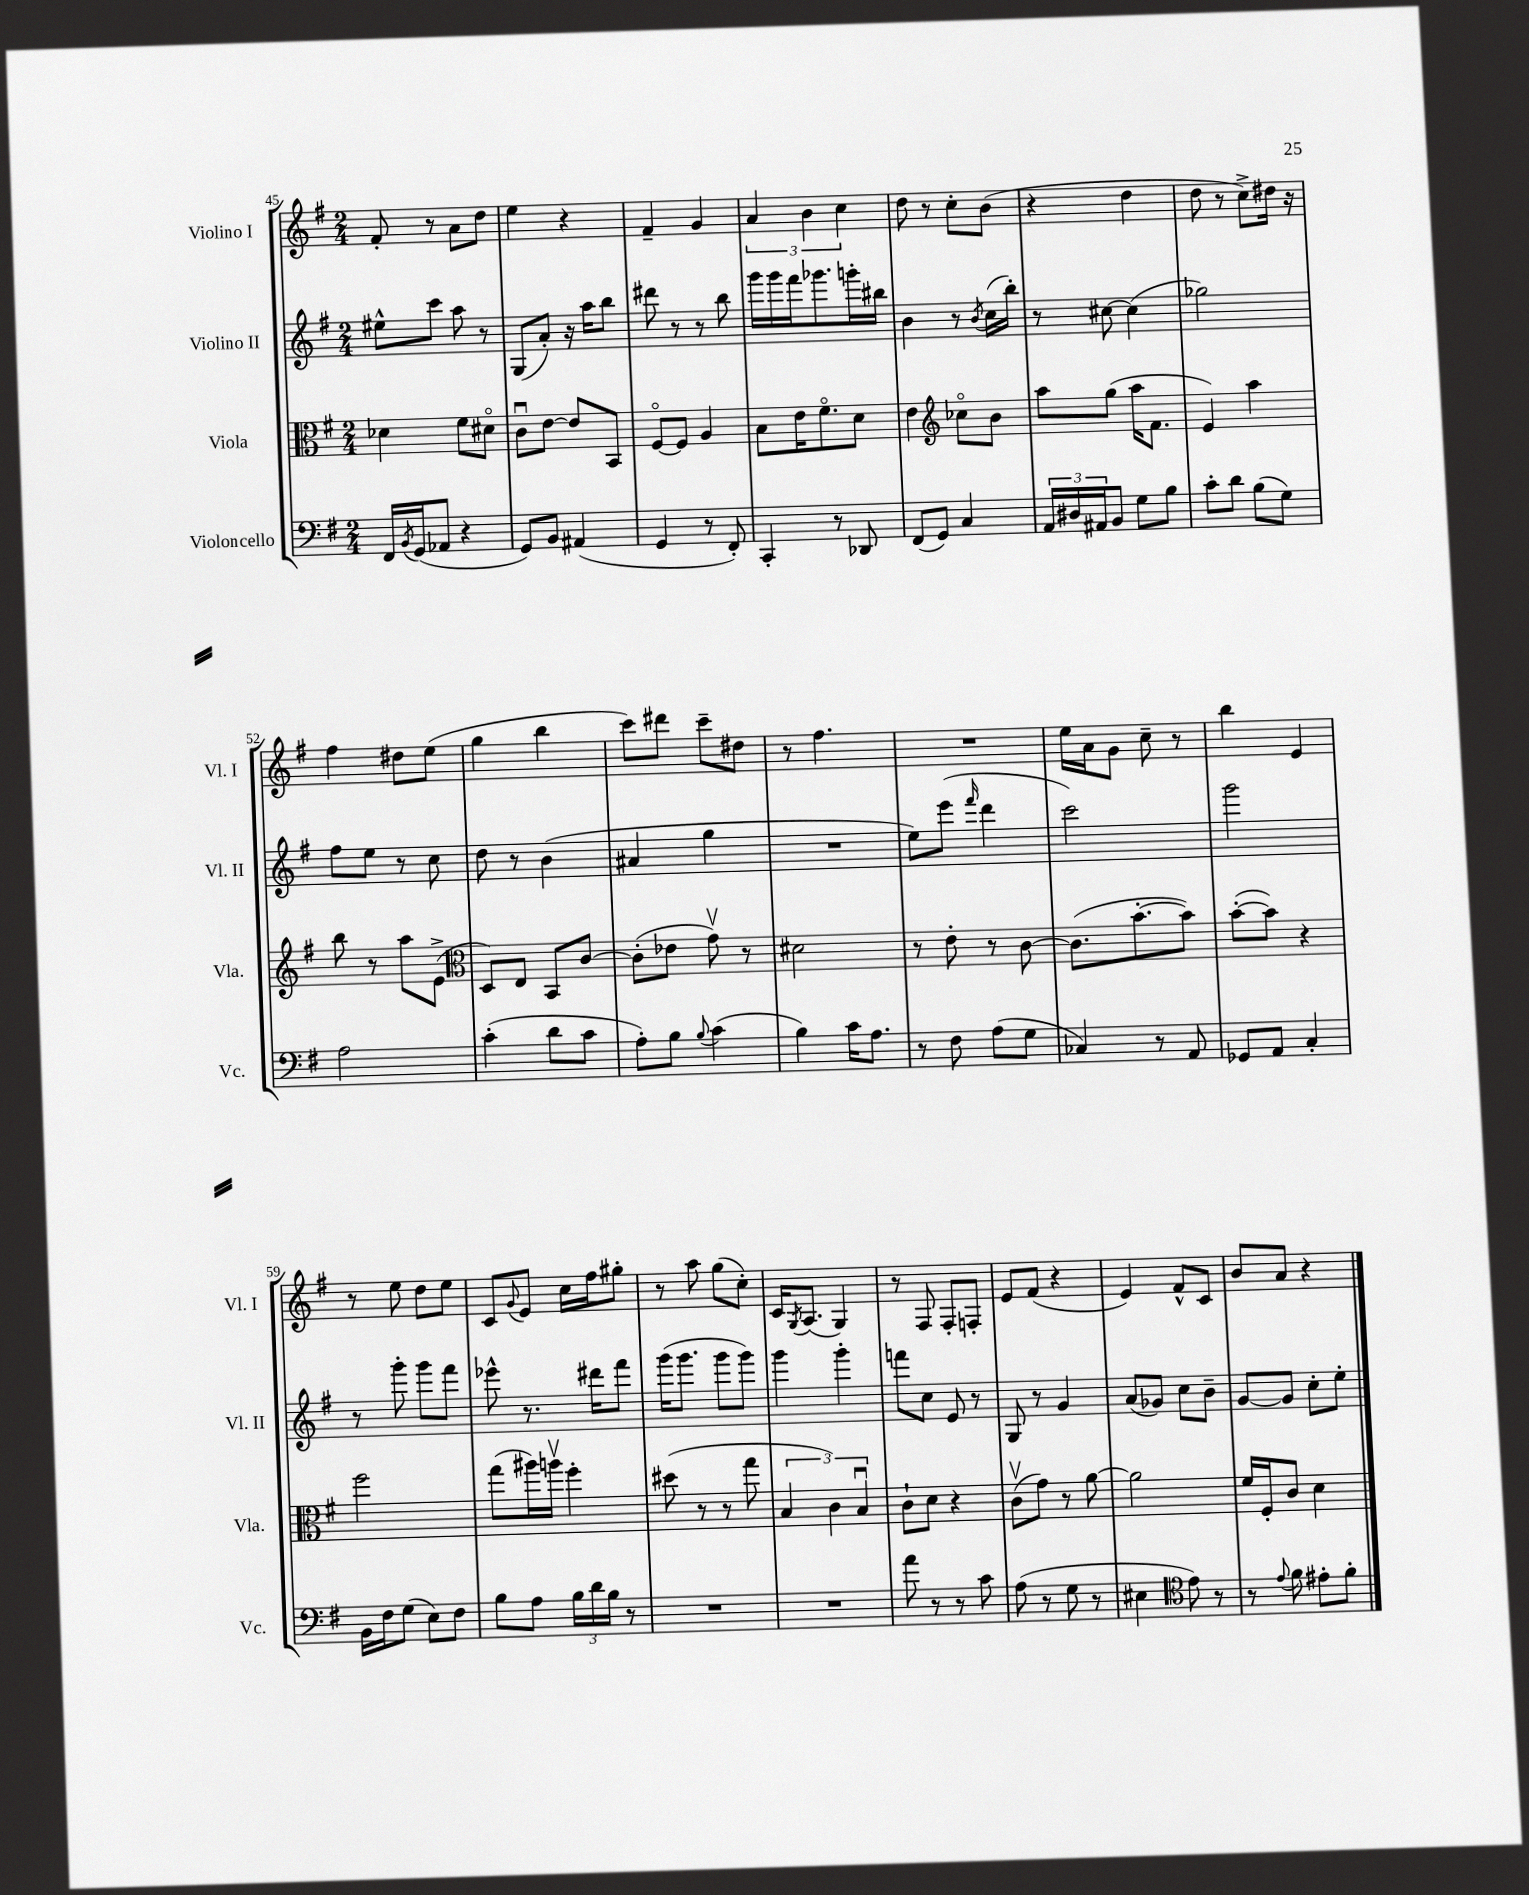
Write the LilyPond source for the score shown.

<<
\new StaffGroup <<
\new Staff = "s0" \with { instrumentName = "Violino I" shortInstrumentName = "Vl. I" } {
    \clef treble \key g \major \numericTimeSignature \time 2/4
    fis'8-. r8 a'8 d''8 |
    e''4 r4 |
    fis'4-- g'4 |
    \tuplet 3/2 { a'4 b'4 c''4 } |
    d''8 r8 c''8-. b'8( |
    r4 d''4 |
    d''8 r8 c''8->) dis''16 r16 |
    fis''4 dis''8 e''8( |
    g''4 b''4 |
    c'''8) dis'''8 c'''8-- dis''8 |
    r8 fis''4. |
    R2 |
    e''16 a'16 g'8 c''8-- r8 |
    b''4 e'4 |
    r8 e''8 d''8 e''8 |
    c'8 \appoggiatura { g'8 } e'8 c''16 fis''16 gis''8-. |
    r8 a''8 g''8( c''8-.) |
    c'16 \acciaccatura { g8 } a8.( g4) |
    r8 fis8 fis8-. f8-. |
    e'8 fis'8( r4 |
    e'4) fis'8-^ c'8 |
    b'8 a'8 r4 \bar "|." |
}
\new Staff = "s1" \with { instrumentName = "Violino II" shortInstrumentName = "Vl. II" } {
    \clef treble \key g \major \numericTimeSignature \time 2/4
    eis''8-^ c'''8 a''8 r8 |
    g8( a'8-.) r16 a''16 b''8 |
    dis'''8 r8 r8 b''8 |
    g'''16 g'''16 fis'''16 ges'''8. g'''16-. bis''16 |
    b'4 r8 \acciaccatura { b'8 } c''16( b''16-.) |
    r8 cis''8~ cis''4( |
    ges''2) |
    fis''8 e''8 r8 c''8 |
    d''8 r8 b'4( |
    ais'4 g''4 |
    R2 |
    e''8) e'''8( \grace { fis'''16 } d'''4 |
    c'''2) |
    g'''2 |
    r8 g'''8-. g'''8 fis'''8 |
    ees'''8-^ r8. dis'''16 fis'''8 |
    g'''16( g'''8. g'''8 g'''8) |
    g'''4 g'''4-. |
    f'''8 c''8 e'8 r8 |
    g8 r8 g'4 |
    a'8( ges'8) c''8 b'8-- |
    g'8~ g'8 c''8-. e''8-. \bar "|." |
}
\new Staff = "s2" \with { instrumentName = "Viola" shortInstrumentName = "Vla." } {
    \clef alto \key g \major \numericTimeSignature \time 2/4
    des'4 fis'8 dis'8\flageolet |
    c'8\downbow e'8~ e'8 b,8 |
    fis8~\flageolet fis8 a4 |
    b8 e'16 fis'8.\flageolet d'8 |
    e'4 \clef treble ces''8\flageolet b'8 |
    a''8 g''8( a''16 fis'8. |
    e'4) a''4 |
    b''8 r8 a''8 e'8->( |
    \clef alto d8) e8 b,8 c'8~ |
    c'8-.( ees'8 g'8\upbow) r8 |
    dis'2 |
    r8 e'8-. r8 c'8~ |
    c'8.( b'8.~-. b'8) |
    b'8~-.( b'8) r4 |
    fis''2 |
    g''8( ais''16) a''16\upbow fis''4-. |
    dis''8( r8 r8 g''8 |
    \tuplet 3/2 { b4 c'4) b4\downbow } |
    c'8-! d'8 r4 |
    c'8\upbow( g'8) r8 a'8~ |
    a'2 |
    fis'16 fis16-. c'8 d'4 \bar "|." |
}
\new Staff = "s3" \with { instrumentName = "Violoncello" shortInstrumentName = "Vc." } {
    \clef bass \key g \major \numericTimeSignature \time 2/4
    fis,16 \acciaccatura { b,8 } g,16( aes,8 r4 |
    g,8) b,8 ais,4( |
    g,4 r8 fis,8-.) |
    c,4-. r8 des,8 |
    fis,8( g,8) c4 |
    \tuplet 3/2 { a,16 dis16 ais,16 } b,8 g8 b8 |
    c'8-. d'8 b8( g8) |
    a2 |
    c'4-.( d'8 c'8 |
    a8-.) b8 \appoggiatura { b8 } c'4( |
    b4) c'16 a8. |
    r8 fis8 a8( g8 |
    ces4) r8 a,8 |
    ges,8 a,8 c4-. |
    b,16 fis16 g8( e8) fis8 |
    b8 a8 \tuplet 3/2 { b16 d'16 b16 } r8 |
    R2 |
    R2 |
    a'8 r8 r8 c'8 |
    a8( r8 g8 r8 |
    eis4 \clef tenor e'8) r8 |
    r8 \appoggiatura { e'8 } fis'8 eis'8-. fis'8-. \bar "|." |
}
>>
>>
\layout { \context { \Score currentBarNumber = #45 } }
